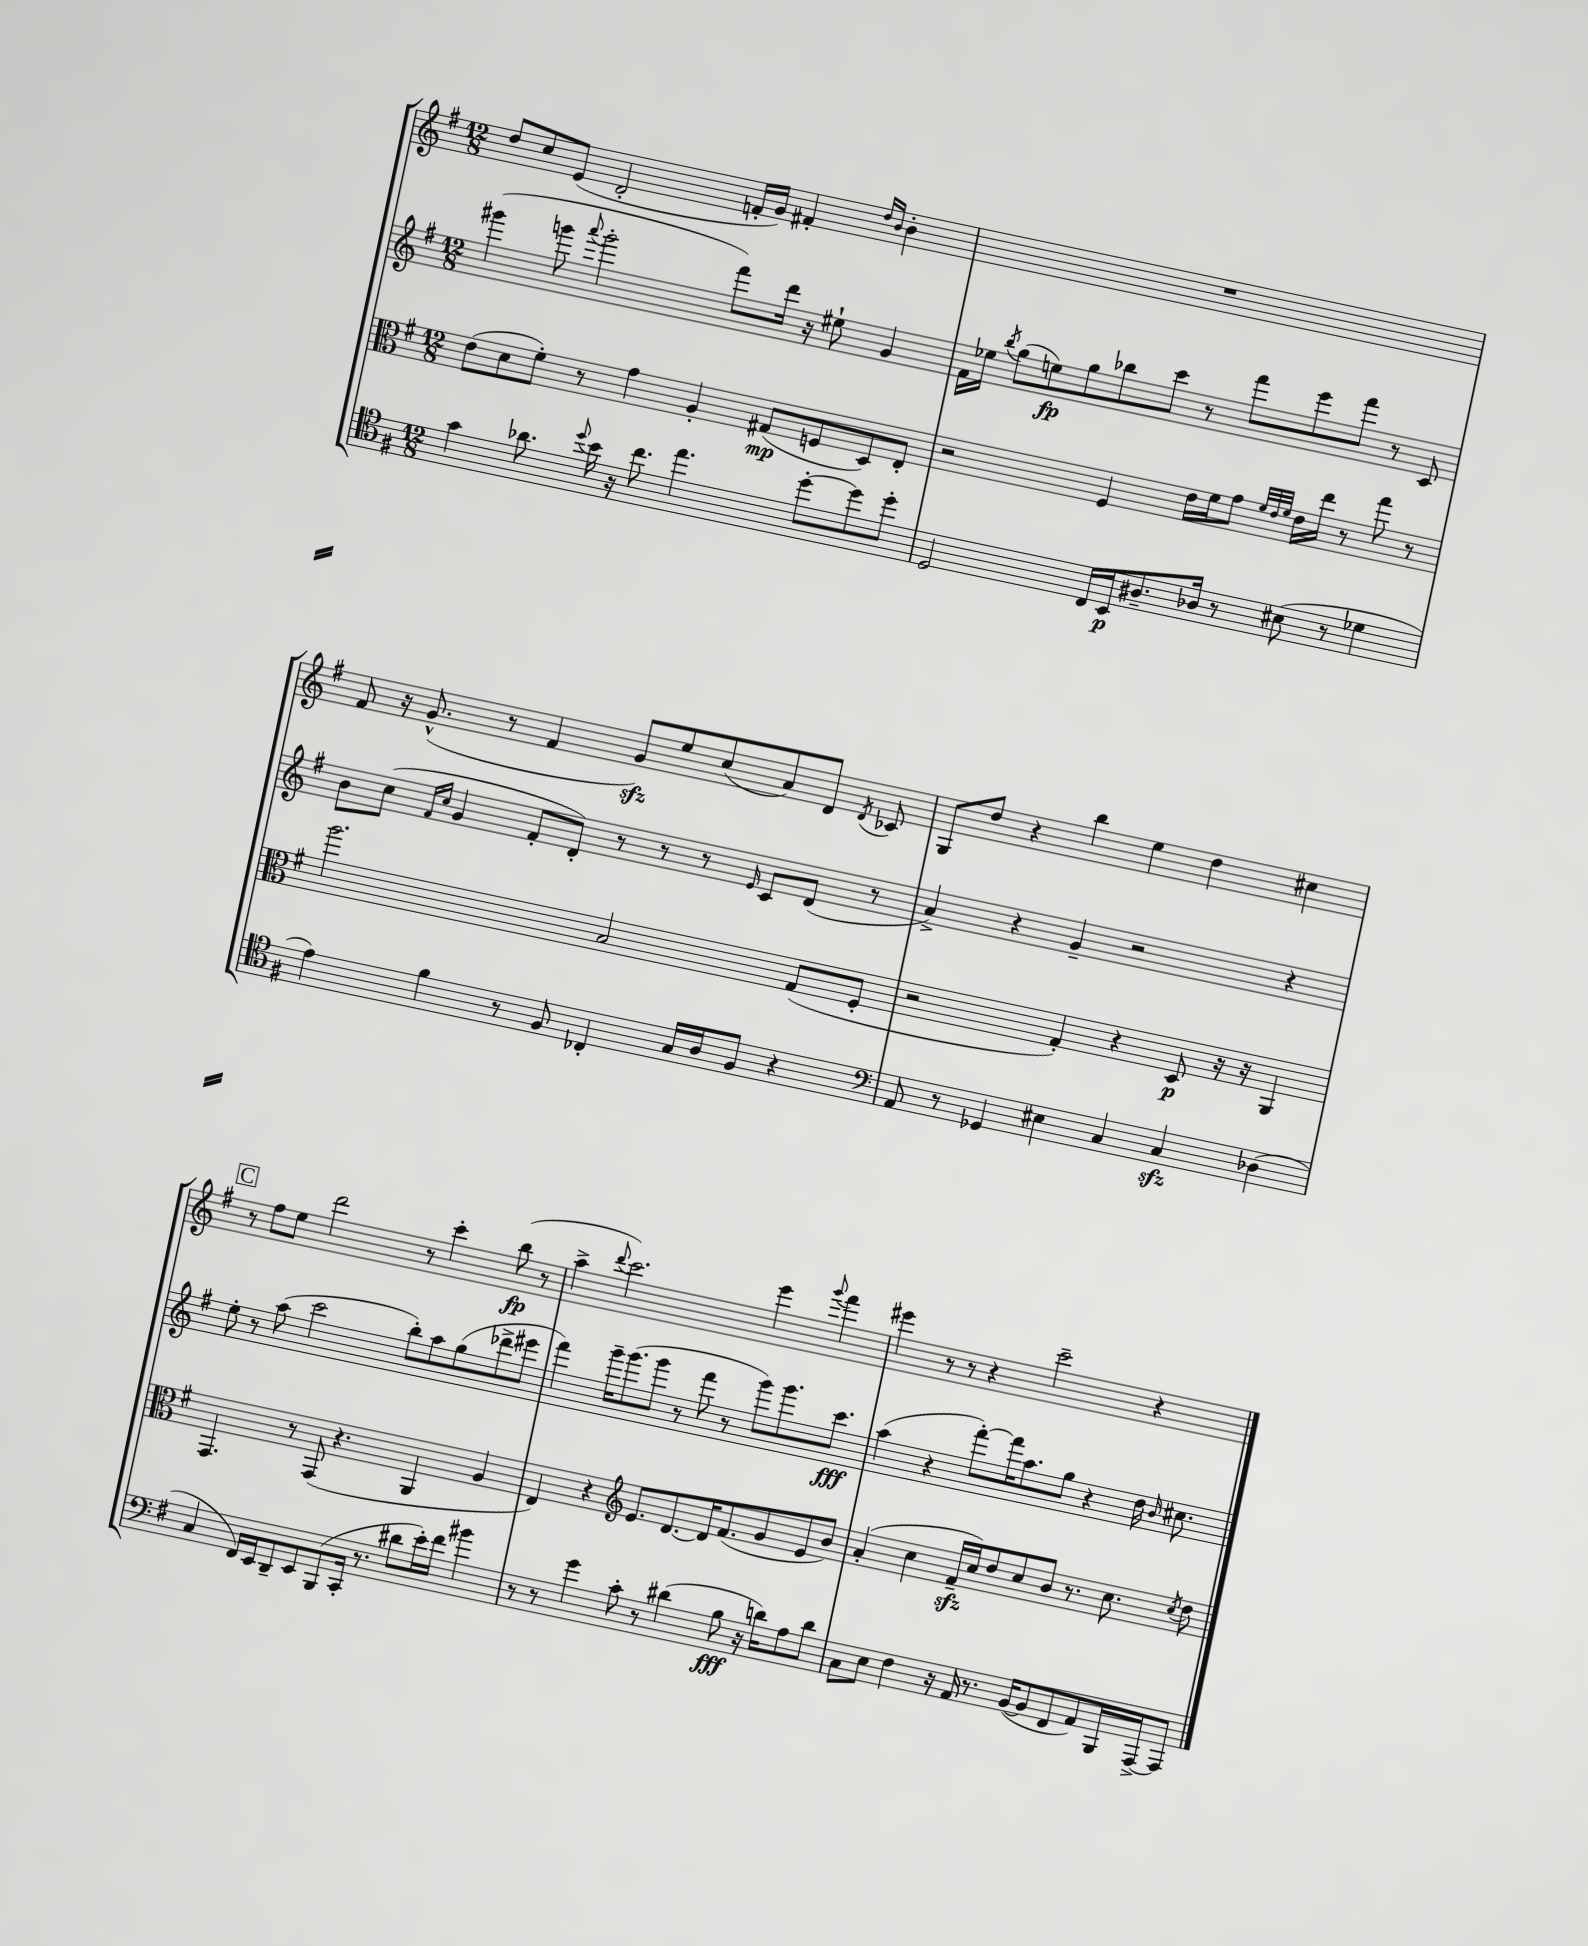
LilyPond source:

<<
\new StaffGroup <<
\new Staff = "s0" {
    \clef treble \key g \major \numericTimeSignature \time 12/8
    \autoBeamOff d''8[ c''8 e'8]( d'2-. f'16[-. g'16]) fis'4-. \grace { d''16[ b'16] } b'4-. |
    R1. |
    fis'8 r16 g'8.-^( r8 fis'4 g'8[\sfz) e''8 c''8( a'8) d'8] \acciaccatura { d'8 } ces'8 |
    g8[ d''8] r4 b''4 e''4 d''4 cis''4 |
    \mark \markup { \box "C" } r8 fis''8[ e''8] d'''2 r8 c'''4-. b''8\fp( r8 |
    a''4-> \appoggiatura { d'''8 } c'''2.) e'''4 \appoggiatura { g'''8 } fis'''4 |
    eis'''4 r8 r8 r4 c'''2-- r4 \bar "|." |
}
\new Staff = "s1" {
    \clef treble \key g \major \numericTimeSignature \time 12/8
    \autoBeamOff gis'''4( g'''8 \appoggiatura { a'''8 } g'''2-. fis'''8[) d'''16] r16 eis''8-! g'4 |
    fis'16[ ees''16] \acciaccatura { b''8 } g''8[( e''8\fp) g''8 bes''8 c'''8] r8 fis'''8[ e'''8 fis'''8] r8 c'8 |
    b'8[ c''8]( \grace { fis'16[ c''16] } g'4 fis'8[-. d'8]-.) r8 r8 r8 \grace { e'16 } c'8[ d'8]( r8 |
    a'4->) r4 g'4-- r2 r4 |
    \mark \markup { \box "C" } e''8-. r8 a''8( c'''2 b''8[-.) a''8 g''8( des'''8-> eis'''8] |
    fis'''4) g'''16[-- g'''8.( g'''8] r8 fis'''8 r8 g'''8[) g'''8. c'''8.]\fff |
    a''4( r4 fis'''8[~-.) fis'''16 a''8. g''8] r4 d''16 \grace { b'16 } cis''8. \bar "|." |
}
\new Staff = "s2" {
    \clef alto \key g \major \numericTimeSignature \time 12/8
    \autoBeamOff e'8[( d'8 fis'8]-.) r8 g'4 a4-. gis8[\mp( f8 d8) e8]-. |
    r2 fis4 e'16[ fis'16 g'8] \grace { fis'32[ e'32 fis'32] } e'16[ e''16] r8 g''8 r8 |
    a''2. b2 g8[( fis8]-. |
    r2 g4-.) r4 d8\p r16 r16 a,4 |
    \mark \markup { \box "C" } g,4. r8 g,8( r4. a,4 a4 |
    e4) r4 \clef treble e'8.[ d'8.~ d'16 fis'8.( g'8 e'8 b'8]) |
    a'4-.( c''4 fis'16[--\sfz c''16) d''8 c''8 b'8] r8. c''8. \acciaccatura { c''8 } d''8 \bar "|." |
}
\new Staff = "s3" {
    \clef tenor \key g \major \numericTimeSignature \time 12/8
    \autoBeamOff g'4 aes'8. \appoggiatura { d''8 } b'16 r16 c''8. e''4. d''8[~-. d''8 d''8]-. |
    d2 c16[ b,16\p ais8.-- aes16] r8 bis8( r8 des'4 |
    e'4) fis'4 r8 fis8 ces4-. g16[ a16 fis8] r4 |
    \clef bass a,8 r8 ges,4 eis4 c4 c4\sfz des4( |
    \mark \markup { \box "C" } c4 fis,16[) e,16 d,8-- e,8 b,,8( c,16]-. r8. dis'8[ e'16-.) fis'16] bis'4 |
    r8 r8 g'4 c'8-. r8 dis'4( b8\fff r16 d'16[) a8 d'8] |
    c8[ e8] fis4 r16 a,16 r8. b,16[~( b,8 fis,8 a,8) b,,16 a,,16~-> a,,8] \bar "|." |
}
>>
>>
\layout { \context { \Score \remove "Bar_number_engraver" } }
